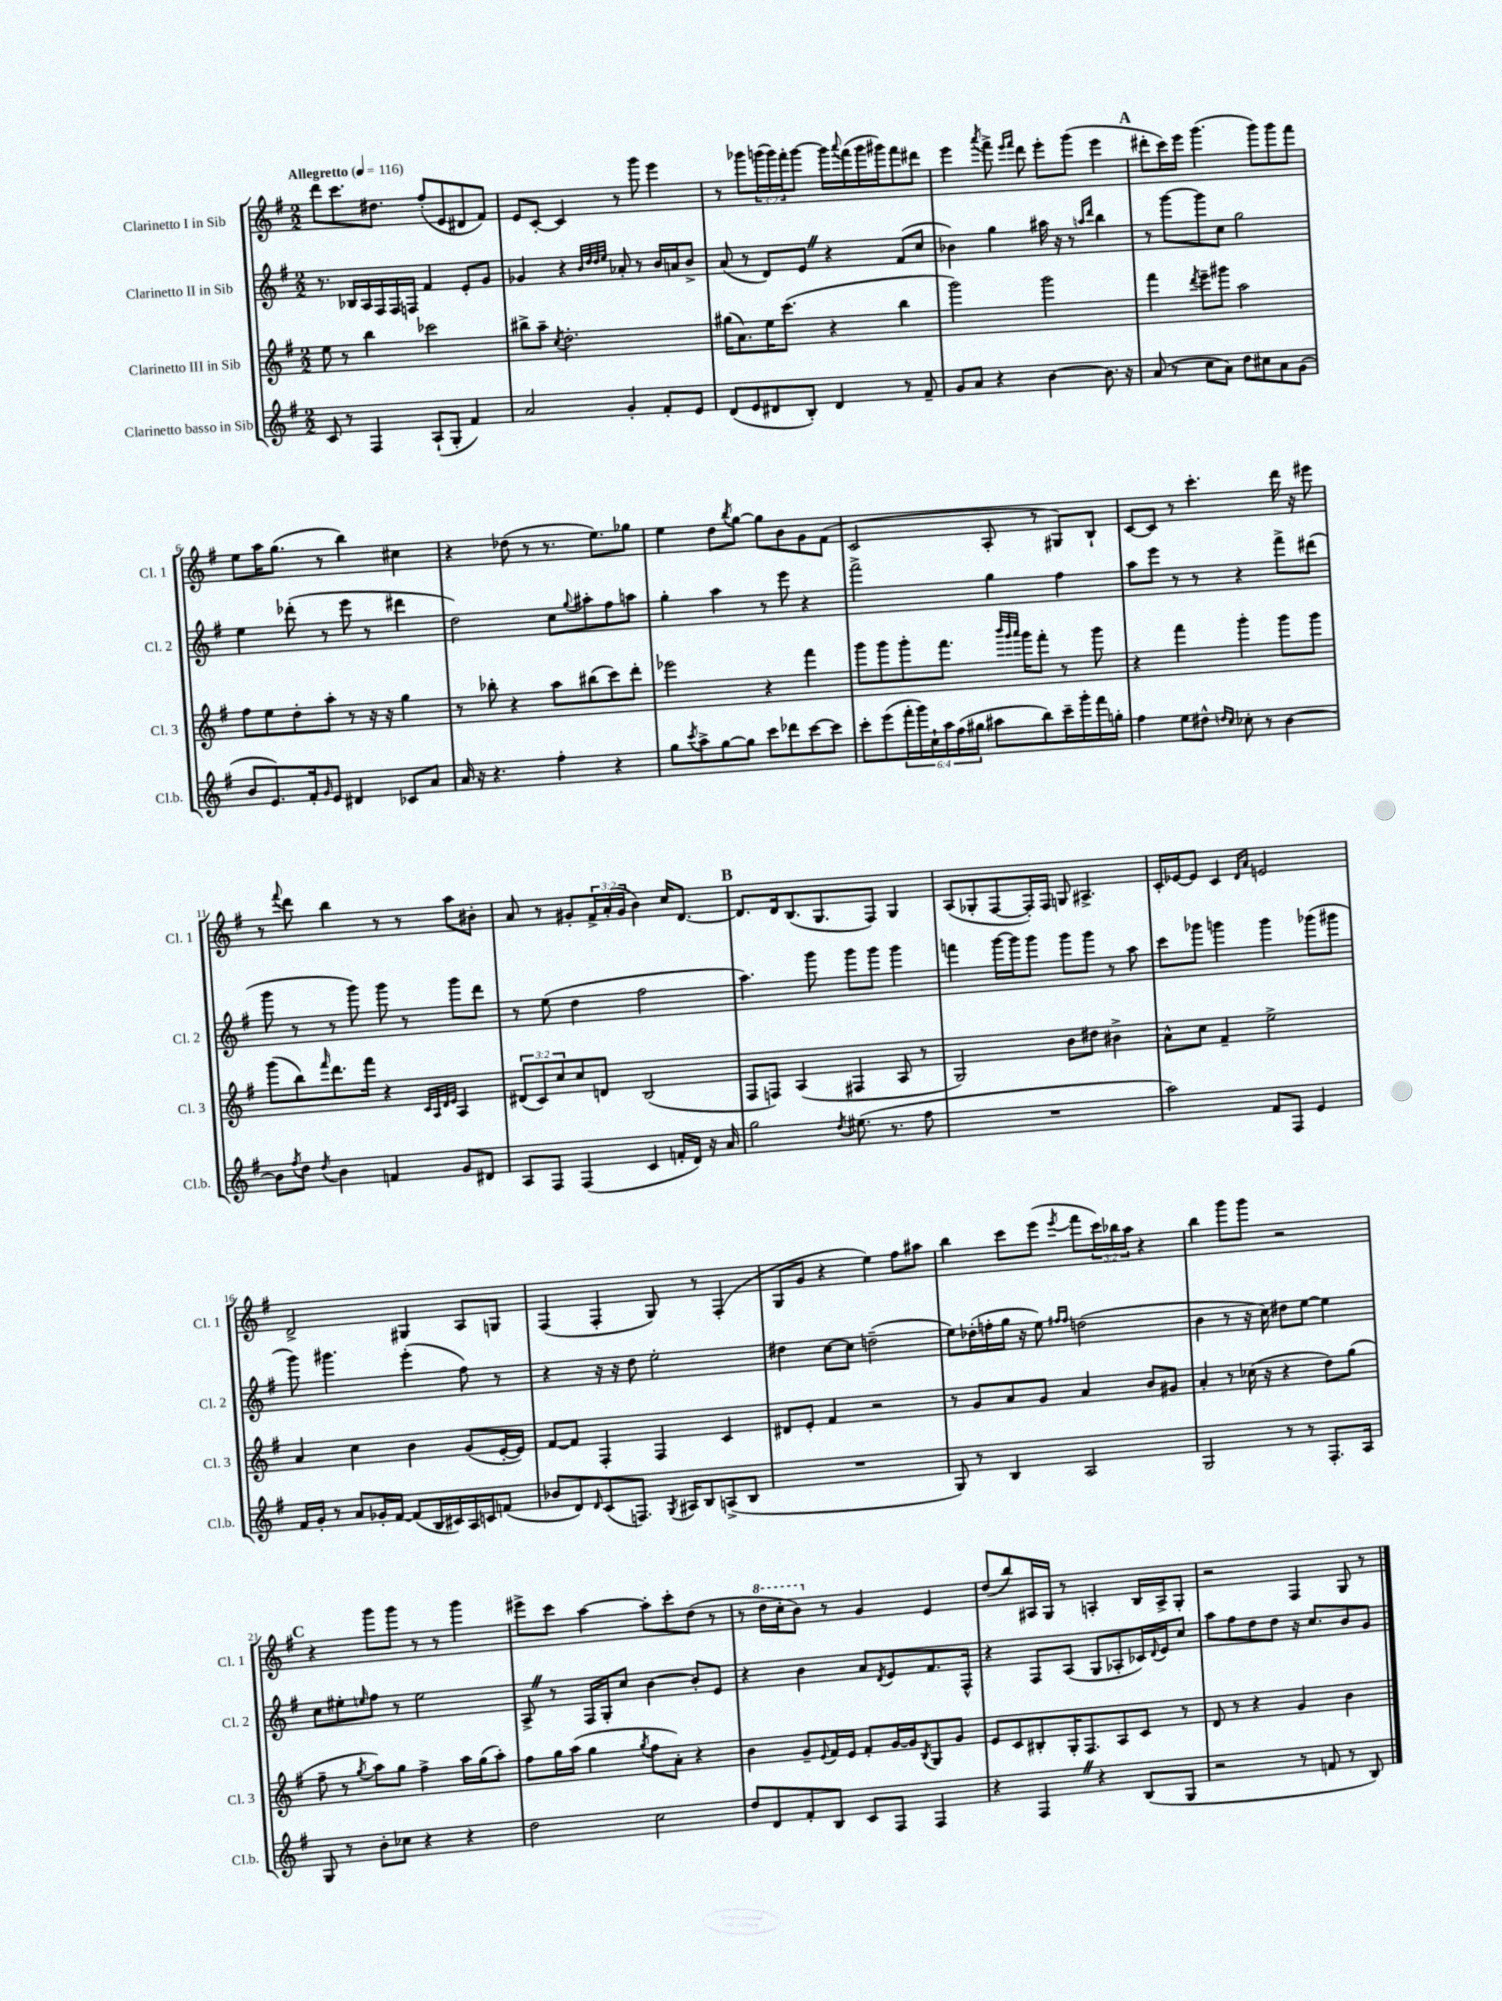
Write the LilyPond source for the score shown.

<<
\new StaffGroup <<
\new Staff = "s0" \with { instrumentName = "Clarinetto I in Sib" shortInstrumentName = "Cl. 1" } {
    \clef treble \key g \major \numericTimeSignature \time 2/2 \override Staff.TupletNumber.text = #tuplet-number::calc-fraction-text \tempo "Allegretto" 4 = 116
    d'''8 c'''8. dis''8. fis''8-.( e'8 dis'8 fis'8) |
    e'8 c'8~-. c'4 r8 g'''8 e'''4 |
    r8 ges'''8 \tuplet 3/2 { g'''16( g'''16) fis'''16-. } g'''8~ g'''16 \appoggiatura { a'''8 } fis'''16( g'''16 gis'''16) fis'''8 dis'''8 |
    e'''4 \acciaccatura { a'''8 } fis'''8-> \grace { e'''16 fis'''16 } d'''8 e'''8-. g'''8( e'''4 |
    \mark \markup { \bold "A" } dis'''8-. c'''16) e'''16 g'''4.( g'''8) g'''8 fis'''8 |
    e''8 a''16 g''8.( r8 b''4) cis''4 |
    r4 des''8( r8 r8. e''8.) ges''8 |
    e''4 d''8 \acciaccatura { b''8 } g''8~ g''8 b'8 g'8 fis'8( |
    c'2 a8-. r8 gis8) b8-! |
    c'8~ c'8 r8 c'''4.-. d'''16 r16 eis'''8 |
    r8 \appoggiatura { fis'''8 } d'''8 b''4 r8 r8 a''8 bis'8-. |
    a'8 r8 gis'8-. \tuplet 3/2 { fis'16-> a'16-.( gis'16 } b'4) c''16 d'8.~ |
    \mark \markup { \bold "B" } d'8. d'16 b8.( g8. fis8) g4 |
    a8( ges8-. fis8~ fis16-.) fis16 g8 ais4.-> |
    c'16-. ees'16~ ees'8 c'4 \grace { d'16 a'16 } e'2 |
    d'2-> gis4 a8 g8 |
    fis4( fis4-. g8) r8 fis4-.( |
    g8 g'8 r4 e''4) fis''8 ais''8 |
    b''4 c'''8 e'''8( \acciaccatura { e'''8 } fis'''8 \tuplet 3/2 { c'''16) bes''16 a''16 } r4 |
    b''4 g'''8 g'''8 r2 |
    \mark \markup { \bold "C" } r4 g'''8 g'''8 r8 r8 g'''4 |
    eis'''8-> c'''8 a''4~ a''8-. c'''8-. d''8( r8 |
    r8 \ottava #1 d'''16 c'''16-. b''8) \ottava #0 r8 g'4 e'4 |
    d''8( b''8) ais16 g16 r8 a4-. b16 a16-> g8-. |
    r2 fis4 g8 r8 \bar "|." |
}
\new Staff = "s1" \with { instrumentName = "Clarinetto II in Sib" shortInstrumentName = "Cl. 2" } {
    \clef treble \key g \major \numericTimeSignature \time 2/2
    r8. bes16 a16 fis16 fis16 f16 fis'4 e'8-. g'8 |
    ges'4 r4 \grace { b'32 d''32 d''32 e''32 } aes'8-. r8 b'16 a'16 b'8-> |
    a'8( r8 d'8) e'8 \once \override BreathingSign.text = \markup { \musicglyph "scripts.caesura.straight" } \breathe r4 fis'8( c''8 |
    bes'4) g''4 ais''16 r16 r8 \grace { a''16 d'''16 } b''4 |
    \mark \markup { \bold "A" } r8 g'''8~ g'''8 c''8 g''2 |
    e''4 des'''8-.( r8 e'''8 r8 dis'''4 |
    d''2) c''8 \appoggiatura { g''8 } ais''8-. fis''8 a''8 |
    g''4-. a''4 r8 e'''8 r4 |
    fis'''2-> g''4 fis''4 |
    a''8 e'''8 r8 r8 r4 fis'''8-> dis'''8( |
    g'''8 r8 r8 g'''8) g'''8 r8 g'''8 d'''8 |
    r8 e''8( d''4 fis''2 |
    \mark \markup { \bold "B" } a''4.) g'''8 g'''8 g'''8 g'''4 |
    f'''4 g'''16~ g'''16 g'''8 g'''8 g'''8 r8 a''8 |
    c'''8 ges'''8 g'''4 g'''4 ges'''8( gis'''8 |
    g'''8) gis'''4. e'''4-.( fis''8) r8 |
    r4 r16 r16 d''8 e''2-. |
    dis''4 c''8~ c''8 d''2--( |
    e''8) des''16-.( f''16-. g''16 r16 e''8) \grace { fis''16 fis''16 } d''2( |
    b'4 r8 r16 c''16) dis''8 e''8~ e''4 |
    \mark \markup { \bold "C" } c''8 eis''8-. \grace { e''16 } fis''8 r8 e''2 |
    a8-> \once \override BreathingSign.text = \markup { \musicglyph "scripts.caesura.straight" } \breathe r8 fis16 g16-. c''8 b'4~ b'8-. e'8 |
    r4 b'4 a'8 \acciaccatura { d'8 } e'8 fis'8. fis16-^ |
    r4 fis8 a8( g8 aes8-. ces'16) \appoggiatura { d'8 } e'16 c''8 |
    a''8 fis''8 d''8 d''8 r16 c''8. b'8 g'8 \bar "|." |
}
\new Staff = "s2" \with { instrumentName = "Clarinetto III in Sib" shortInstrumentName = "Cl. 3" } {
    \clef treble \key g \major \numericTimeSignature \time 2/2 \override Staff.TupletNumber.text = #tuplet-number::calc-fraction-text
    e''8 r8 b''4 ces'''2 |
    bis''8-> a''8-- \acciaccatura { c''8 } d''2.-. |
    gis''16( a'8.) e''16 c'''8.( r4 b''4 |
    g'''2) g'''2 |
    \mark \markup { \bold "A" } fis'''4 \acciaccatura { d'''8 } e'''8-- gis'''8 a''2 |
    fis''8 e''8 d''8-. a''8-. r8 r16 r16 g''4 |
    r8 bes''8-. r4 a''8 bis''8( c'''8) d'''8-. |
    ees'''2 r4 fis'''4 |
    g'''8 g'''8 g'''8-. fis'''8. \grace { b'''32 g'''32 a'''32 } g'''16 fis'''8-. r8 g'''8 |
    r4 fis'''4 g'''4-. g'''8 g'''8 |
    g'''8( b''8) \grace { fis'''16 } d'''8. fis'''16 r4 \grace { c'32 a32 d'32 e'32 } a4 |
    \tuplet 3/2 { dis'8( c'8) c''8 } c''8 d'8 b2( |
    \mark \markup { \bold "B" } fis8 f8) a4( fis4 a8 r8 |
    g2) b'8 dis''8 bis'4-> |
    a'8-^ c''8 fis'4-- e''2-> |
    a'4 c''4 b'4 g'8( e'16~-. e'16) |
    fis'8~ fis'8 fis4-. fis4 c'4 |
    dis'8 e'8-. fis'4 r2 |
    r8 g'8 a'8 g'8 a'4 b'8 gis'8 |
    a'4-. r8 ces''16( r16 r4 d''8) g''8( |
    \mark \markup { \bold "C" } fis''8-- r8 \acciaccatura { g''8 } a''8) g''8 fis''4-> a''16 g''16( a''8-.) |
    fis''8 g''16 a''16( g''4 \acciaccatura { g''8 } fis''8 a'8-.) r4 |
    b'4 g'8-- \appoggiatura { e'8 } fis'16 e'16 fis'8-. g'16~ g'16 \acciaccatura { b8 } g8 g'8 |
    e'8 c'8 bis8-. g16-. fis8. a8 c'8 r8 |
    d'8 r8 r4 g'4 b'4 \bar "|." |
}
\new Staff = "s3" \with { instrumentName = "Clarinetto basso in Sib" shortInstrumentName = "Cl.b." } {
    \clef treble \key g \major \numericTimeSignature \time 2/2 \override Staff.TupletNumber.text = #tuplet-number::calc-fraction-text
    c'8 r8 fis4 a8-!( g8-. fis'4) |
    a'2 g'4-. fis'8-. e'8 |
    d'8( e'8 dis'8 b8-.) dis'4 r8 fis'8-- |
    g'8 a'8 r4 b'4~ b'8. r16 |
    \mark \markup { \bold "A" } a'8( r8 c''8 a'8) d''8 cis''8 a'8 g'8( |
    b'8 e'8.) fis'16-. \grace { g'16 } e'8 dis'4 ces'8 a'8 |
    a'16 r16 r4. fis''4-. r4 |
    g''8 \acciaccatura { c'''8 } a''8-> g''8~ g''8 c'''8 des'''8 c'''8~ c'''8 |
    c'''8-. e'''8( \tuplet 6/4 { fis'''16-. g'''16) c''16-! a''16 fis''16( gis''16 } ais''8 b''8) c'''16-- g'''16-. fis'''16 g''16-. |
    fis''4 e''8 dis''8-^ \grace { d''16 c''16 } ces''8-. r8 b'4~ |
    b'8 \acciaccatura { fis''8 } d''8 \acciaccatura { d''8 } b'4 f'4 g'8 dis'8 |
    a8 fis8 fis4( c'4 f'16-. d'16) r16 a'16 |
    \mark \markup { \bold "B" } g''2 \acciaccatura { d''8 } eis''8.( r8. fis''8 |
    R1 |
    a''2) fis'8 fis8 e'4 |
    fis'16 g'16-. r8 a'8 ges'16-. fis'16~ fis'8( b16 cis'16) a16 c'16 f'8( |
    bes'8 d'8) \grace { d'16 } c'8( f8.) \acciaccatura { g8 } ais16 b8 a8->( b8 |
    R1 |
    g8) r8 b4 a2 |
    g2 r8 r8 fis8.-. a16 |
    \mark \markup { \bold "C" } g8 r8 b'8-. ces''8 r4 r4 |
    d''2 c''2 |
    d''8 d'8 fis'8-. b8 c'8 fis8 fis4 |
    r4 fis4 \once \override BreathingSign.text = \markup { \musicglyph "scripts.caesura.straight" } \breathe r4 b8( g8 |
    r2 r8 f'8 r8 b8) \bar "|." |
}
>>
>>
